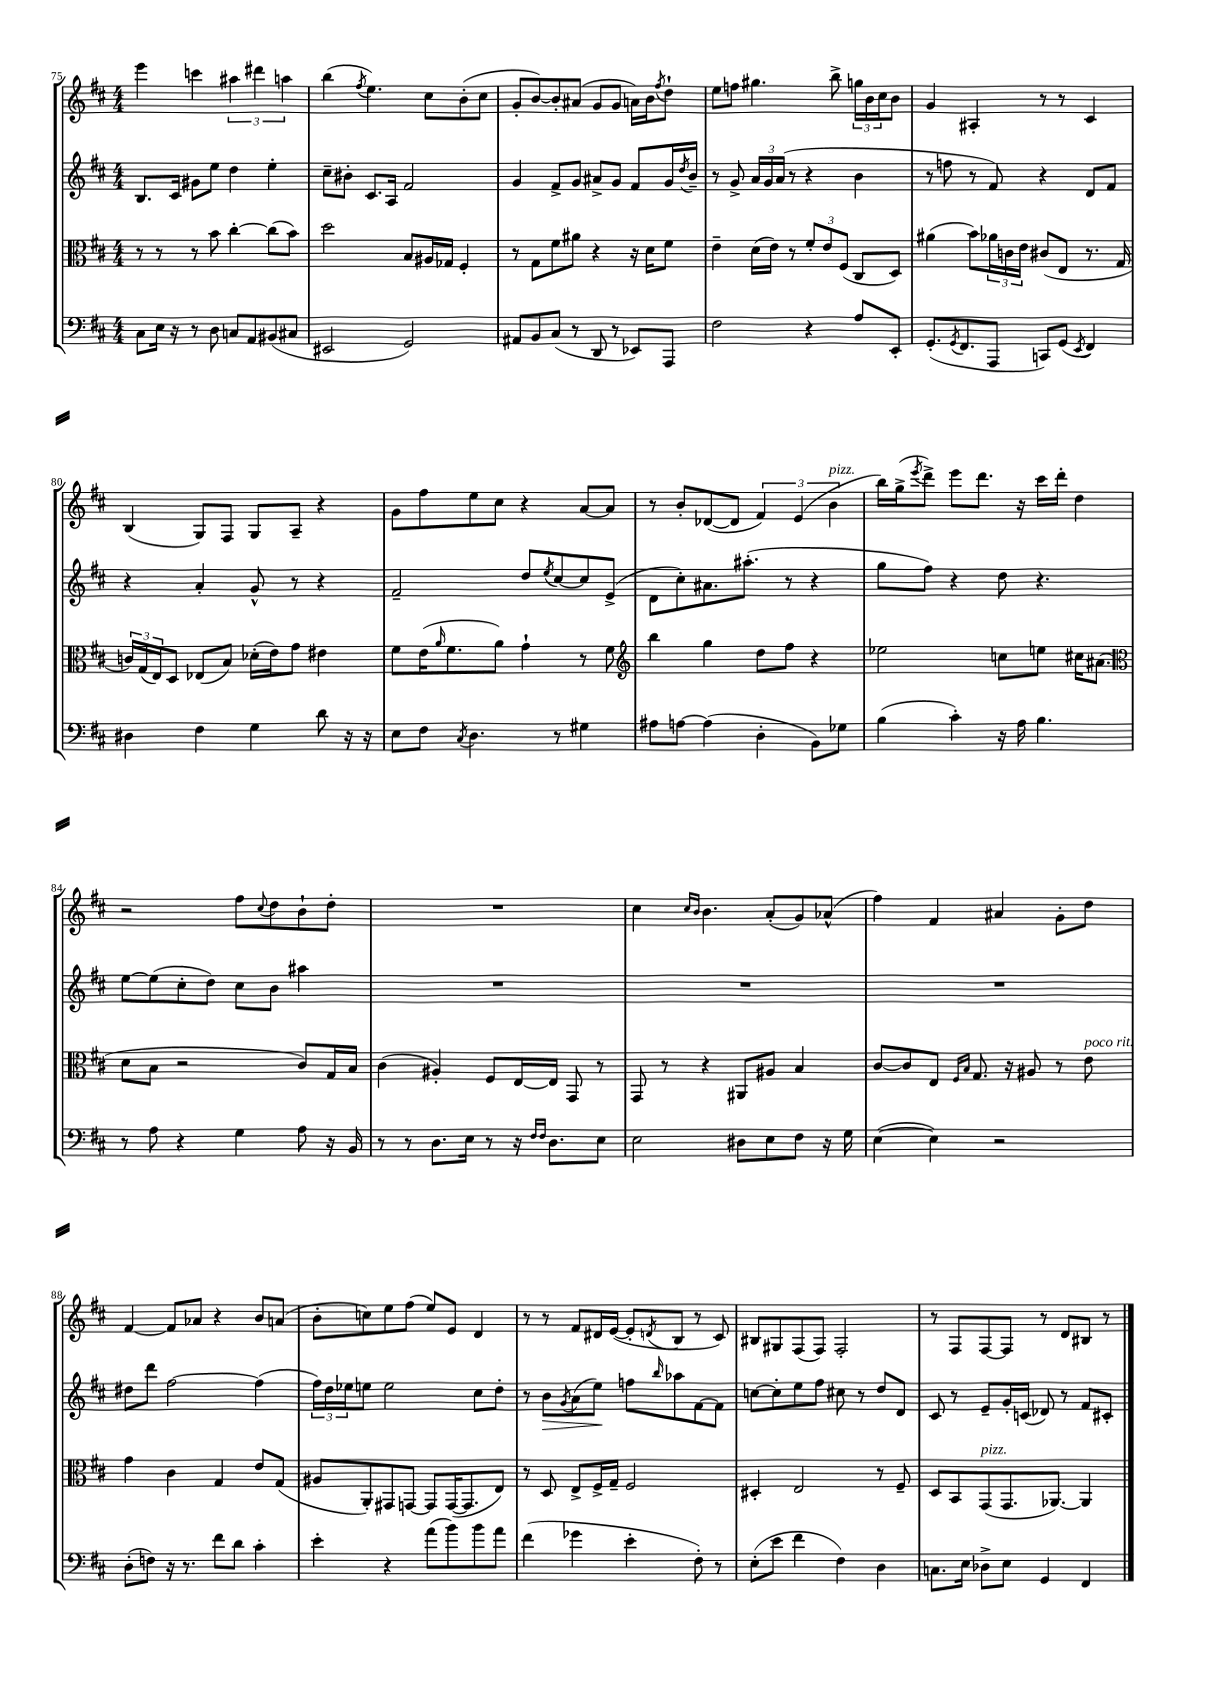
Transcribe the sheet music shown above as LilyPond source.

<<
\new StaffGroup <<
\new Staff = "s0" {
    \clef treble \key d \major \numericTimeSignature \time 4/4
    e'''4 c'''4 \tuplet 3/2 { ais''4 dis'''4 a''4 } |
    b''4( \acciaccatura { fis''8 } e''4.) cis''8 b'8-.( cis''8 |
    g'8-. b'8~) b'8-. ais'8( g'8 g'8 a'16) b'16 \acciaccatura { fis''8 } d''8-! |
    e''8 f''8 gis''4. b''8-> \tuplet 3/2 { g''16 b'16 cis''16 } b'8 |
    g'4 ais4-. r8 r8 cis'4 |
    b4( g8) fis8 g8 a8-- r4 |
    g'8 fis''8 e''8 cis''8 r4 a'8~ a'8 |
    r8 b'8-. des'8~( des'8 \tuplet 3/2 { fis'4) e'4( b'4^\markup { \italic "pizz." } } |
    b''16) g''16->( \acciaccatura { e'''8 } d'''8->) e'''8 d'''8. r16 cis'''16 d'''16-. d''4 |
    r2 fis''8 \appoggiatura { cis''8 } d''8 b'8-! d''8-. |
    R1 |
    cis''4 \grace { cis''16 b'16 } b'4. a'8-.( g'8) aes'8-^( |
    fis''4) fis'4 ais'4 g'8-. d''8 |
    fis'4~ fis'8 aes'8 r4 b'8 a'8( |
    b'8-. c''8) e''8 fis''8( e''8) e'8 d'4 |
    r8 r8 fis'8 dis'16 e'16~( e'8-. \acciaccatura { d'8 } b8 r8 cis'8) |
    bis8 gis8 fis8( fis8) fis2-. |
    r8 fis8 fis8~ fis8 r8 d'8 bis8 r8 \bar "|." |
}
\new Staff = "s1" {
    \clef treble \key d \major \numericTimeSignature \time 4/4
    b8. cis'16 gis'8 e''8 d''4 e''4-. |
    cis''8-- bis'8-. cis'8. a16 fis'2 |
    g'4 fis'8-> g'8 ais'8-> g'8 fis'8 g'16 \acciaccatura { d''8 } b'16-- |
    r8 g'8-> \tuplet 3/2 { a'16 g'16 a'16( } r8 r4 b'4 |
    r8 f''8 r8 fis'8) r4 d'8 fis'8 |
    r4 a'4-. g'8-^ r8 r4 |
    fis'2-- d''8 \acciaccatura { e''8 } cis''8~ cis''8 e'8->( |
    d'8 cis''8-.) ais'8. ais''8.-.( r8 r4 |
    g''8 fis''8) r4 d''8 r4. |
    e''8~ e''8( cis''8-. d''8) cis''8 b'8 ais''4 |
    R1 |
    R1 |
    R1 |
    dis''8 d'''8 fis''2~ fis''4( |
    \tuplet 3/2 { fis''16) d''16 ees''16 } e''8 e''2 cis''8 d''8-. |
    r8 b'8\> \acciaccatura { g'8 } a'8( e''8\!) f''8 \grace { b''16 } aes''8 fis'8~ fis'8 |
    c''8~ c''8-. e''8 fis''8 cis''8 r8 d''8 d'8 |
    cis'8 r8 e'8-- g'16-. c'16( des'8) r8 fis'8 cis'8-. \bar "|." |
}
\new Staff = "s2" {
    \clef alto \key d \major \numericTimeSignature \time 4/4
    r8 r8 r8 b'8 cis''4~-. cis''8( b'8) |
    d''2 b8 ais16 ges16 fis4-. |
    r8 g8 fis'8 ais'8 r4 r16 d'16 fis'8 |
    e'4-- d'16( e'16) r8 \tuplet 3/2 { fis'8-. e'8 fis8( } cis8 d8) |
    ais'4( b'8) \tuplet 3/2 { aes'16 c'16 e'16 } cis'8( e8 r8. g16 |
    \tuplet 3/2 { c'16) g16( e16) } d8 ees8( b8) des'16-.( e'16) g'8 eis'4 |
    fis'8 e'16( \grace { a'16 } fis'8. a'8) g'4-! r8 fis'8 |
    \clef treble b''4 g''4 d''8 fis''8 r4 |
    ees''2 c''8 e''8 cis''16 ais'8.( |
    \clef alto d'8 b8 r2 cis'8) g16 b16 |
    cis'4( ais4-.) fis8 e16~ e16 g,8 r8 |
    g,8 r8 r4 ais,8 ais8 b4 |
    cis'8~ cis'8 e8 \grace { fis16 b16 } g8. r16 ais8 r8 e'8^\markup { \italic "poco rit." } |
    g'4 cis'4 g4 e'8 g8( |
    ais8 a,8-.) gis,8 g,8~ g,8 g,16~( g,8. e8) |
    r8 d8 e8-> fis16-> g16-- fis2 |
    dis4-. e2 r8 fis8-- |
    d8 b,8 g,8^\markup { \italic "pizz." }( g,8. aes,8.~) aes,4 \bar "|." |
}
\new Staff = "s3" {
    \clef bass \key d \major \numericTimeSignature \time 4/4
    cis8 e16 r16 r8 d8 c8 a,8 bis,8( cis8 |
    eis,2 g,2) |
    ais,8 b,8 cis8( r8 d,8 r8 ees,8) a,,8 |
    fis2 r4 a8 e,8-. |
    g,8.-.( \acciaccatura { g,8 } fis,8. a,,8 c,8) g,8( \acciaccatura { e,8 } fis,4) |
    dis4 fis4 g4 d'8 r16 r16 |
    e8 fis8 \acciaccatura { cis8 } d4. r8 gis4 |
    ais8 a8~ a4( d4-. b,8) ges8 |
    b4( cis'4-.) r16 a16 b4. |
    r8 a8 r4 g4 a8 r16 b,16 |
    r8 r8 d8. e16 r8 r16 \grace { fis16 fis16 } d8. e8 |
    e2 dis8 e8 fis8 r16 g16 |
    e4~( e4) r2 |
    d8-.( f8) r16 r8. fis'8 d'8 cis'4-. |
    e'4-. r4 a'8( b'8) b'8 a'8 |
    fis'4( ges'4 e'4-. fis8-.) r8 |
    e8-.( e'8 fis'4 fis4) d4 |
    c8. e16 des8-> e8 g,4 fis,4 \bar "|." |
}
>>
>>
\layout { \context { \Score currentBarNumber = #75 } }
